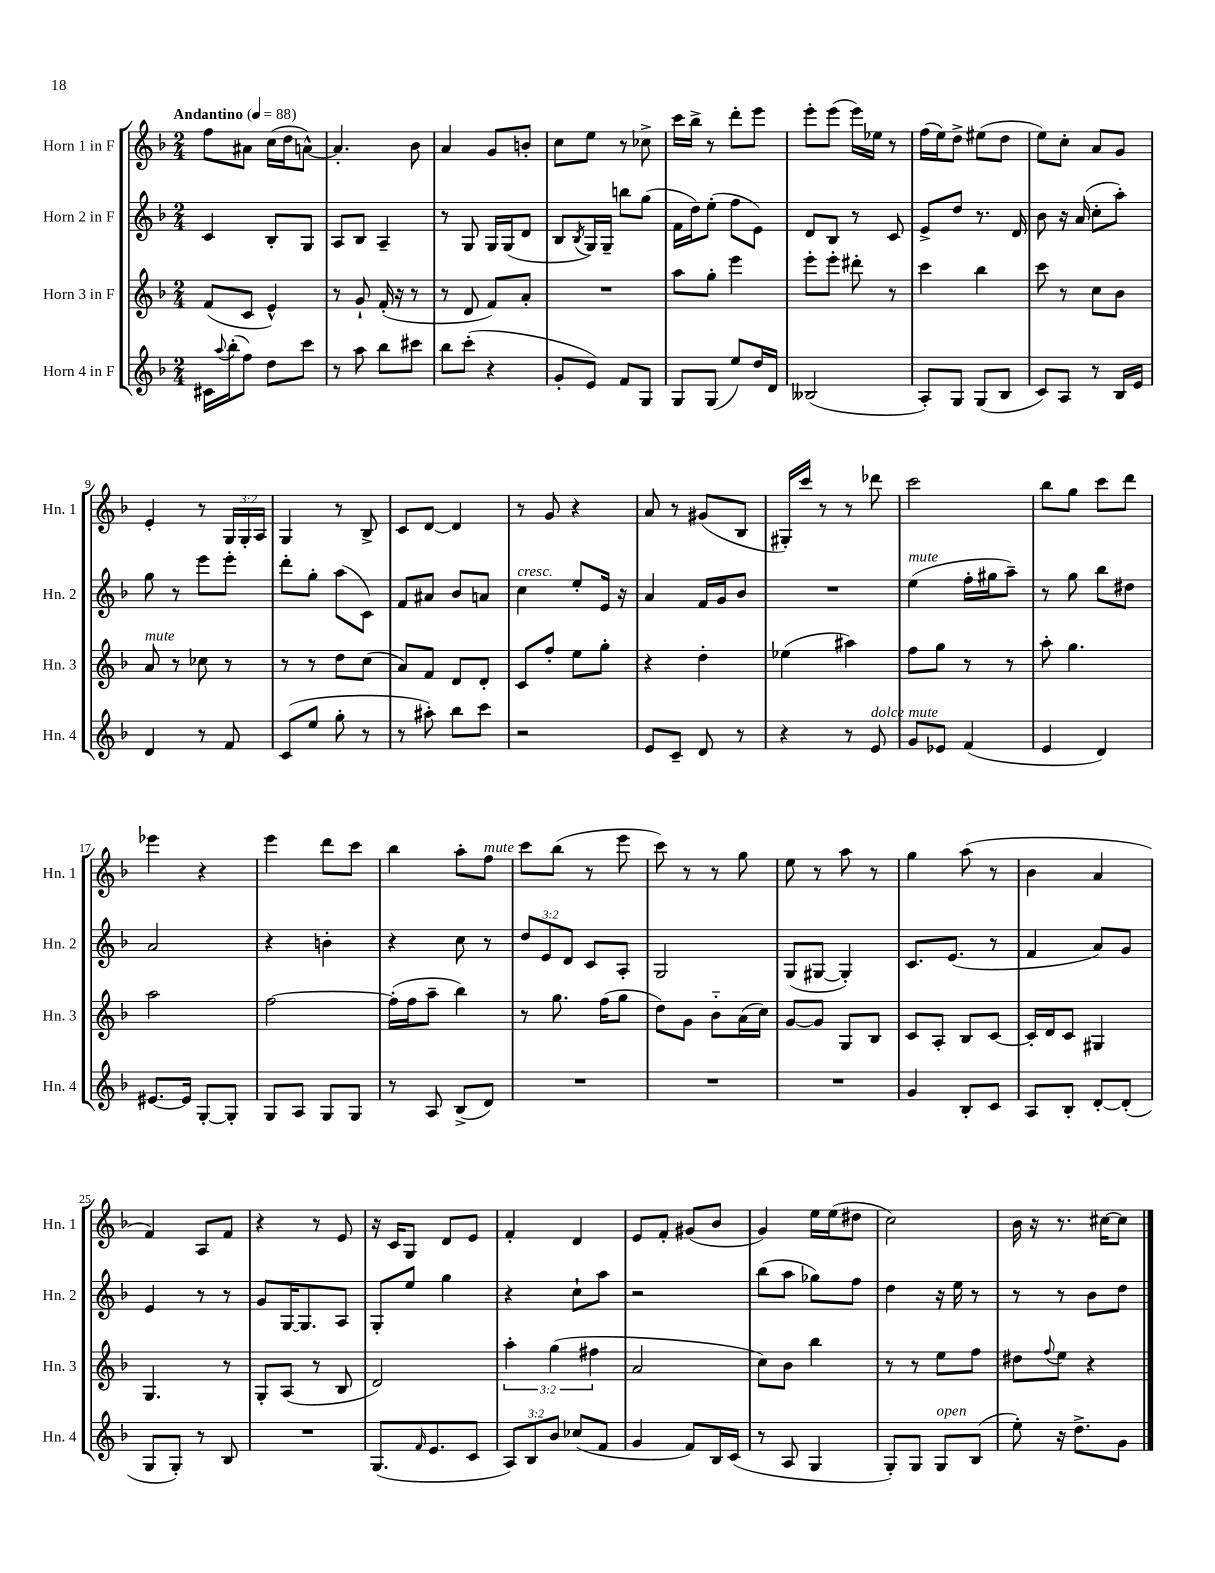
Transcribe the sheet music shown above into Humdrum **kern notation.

**kern	**kern	**kern	**kern
*staff4	*staff3	*staff2	*staff1
*clefG2	*clefG2	*clefG2	*clefG2
*k[b-]	*k[b-]	*k[b-]	*k[b-]
*M2/4	*M2/4	*M2/4	*M2/4
*MM88	*MM88	*MM88	*MM88
16c#\LL	(8f/L	4c/	8ff\L
8qqaa/	.	.	.
(16bb-'\J	.	.	.
8ff\J)	8c/J	.	8a#\J
8dd\L	4e^^/)	8B-'/L	(16cc\LL
.	.	.	16dd\J
8ccc\J	.	8G/J	[8a^^\J)
=	=	=	=
8r	8r	8A/L	4.a'/]
8aa\	8g`/	8B-/J	.
8bb-\L	(16f'/	4A~/	.
.	16r	.	.
8ccc#\J	8r	.	8b-\
=	=	=	=
8bb-\L	8r	8r	4a/
(8ccc'\J	8d/	8G/	.
4r	8f/L)	16G/LL	8g/L
.	.	(16G/J	.
.	8a'/J	8d/J	8b'/J
=	=	=	=
8g'/L	2r	8B-/L	8cc\L
.	.	8qB-/	.
8e/J)	.	16G/L)	8ee\J
.	.	16G~/JJ	.
8f/L	.	8bb\L	8r
8G/J	.	(8gg\J	8cc-^\
=	=	=	=
8G/L	8aa\L	16f\LL	16ccc\LL
.	.	16dd\J)	16bb-^\JJ
(8G/J	8gg'\J	(8ee'\J	8r
8ee/L)	4eee\	8ff\L	8ddd'\L
16dd/L	.	8e\J)	8eee\J
16d/JJ	.	.	.
=	=	=	=
(2B--/	8eee'\L	8d/L	8eee'\L
.	8eee'\J	8B-/J	(8eee\J
.	8ddd#'\	8r	16eee\LL)
.	.	.	16ee-\JJ
.	8r	8c/	8r
=	=	=	=
8A'/L)	4ccc\	8e^/L	(16ff\LL
.	.	.	16ee\J)
8G/J	.	8dd/J	8dd^\J
(8G/L	4bb-\	8.r	(8ee#\L
8B-/J	.	.	8dd\J
.	.	16d/	.
=	=	=	=
8c/L)	8ccc\	8b-\	8ee\L)
8A/J	8r	16r	8cc'\J
.	.	(16a/	.
8r	8cc\L	8cc'\L	8a/L
16B-/LL	8b-\J	8aa'\J)	8g/J
16e/JJ	.	.	.
=	=	=	=
4d/	8a/	8gg\	4e'/
.	8r	8r	.
8r	8cc-\	8eee\L	8r
8f/	8r	8eee'\J	24G/LL
.	.	.	24G'/
.	.	.	24A/JJ
=	=	=	=
(8c/L	8r	8ddd'\L	4G/
8ee/J	8r	8gg'\J	.
8gg'\	8dd\L	(8aa\L	8r
8r	(8cc\J	8c\J)	8B-^/
=	=	=	=
8r	8a/L)	8f/L	8c/L
8aa#'\)	8f/J	8a#/J	[8d/J
8bb-\L	8d/L	8b-/L	4d/]
8ccc\J	8d'/J	8a/J	.
=	=	=	=
2r	8c/L	4cc\	8r
.	8ff'/J	.	8g/
.	8ee\L	8ee'/L	4r
.	8gg'\J	16e/Jk	.
.	.	16r	.
=	=	=	=
8e/L	4r	4a/	8a/
8c~/J	.	.	8r
8d/	4dd'\	16f/LL	(8g#/L
.	.	16g/J	.
8r	.	8b-/J	8B-/J
=	=	=	=
4r	(4ee-\	2r	16G#'/LL)
.	.	.	16ccc/JJ
.	.	.	8r
8r	4aa#\)	.	8r
8e/	.	.	8ddd-\
=	=	=	=
8g/L	8ff\L	(4ee\	2ccc\
8e-/J	8gg\J	.	.
(4f/	8r	16ff'\LL	.
.	.	16gg#\J	.
.	8r	8aa~\J)	.
=	=	=	=
4e/	8aa'\	8r	8bb-\L
.	4.gg\	8gg\	8gg\J
4d/)	.	8bb-\L	8ccc\L
.	.	8dd#\J	8ddd\J
=	=	=	=
[8.e#/L	2aa\	2a/	4eee-\
16e#/]Jk	.	.	.
[8G'/L	.	.	4r
8G'/]J	.	.	.
=	=	=	=
8G/L	[2ff\	4r	4eee\
8A/J	.	.	.
8G/L	.	4b'\	8ddd\L
8G/J	.	.	8ccc\J
=	=	=	=
8r	(16ff'\]LL	4r	4bb-\
.	16ff\J	.	.
8A/	8aa~\J	.	.
(8B-^/L	4bb-\)	8cc\	8aa'\L
8d/J)	.	8r	8ff\J
=	=	=	=
2r	8r	12dd/L	8ccc\L
.	.	12e/	.
.	8.gg\	.	(8bb-\J
.	.	12d/J	.
.	.	8c/L	8r
.	(16ff\LK	.	.
.	8gg\J	8A'/J	8eee\
=	=	=	=
2r	8dd\L)	2G/	8ccc\)
.	8g\J	.	8r
.	8b-'~\L	.	8r
.	(16a\L	.	8gg\
.	16cc\JJ)	.	.
=	=	=	=
2r	[8g/L	(8G/L	8ee\
.	8g/]J	[8G#/J	8r
.	8G/L	4G#'/])	8aa\
.	8B-/J	.	8r
=	=	=	=
4g/	8c/L	8.c/L	4gg\
.	8A'/J	.	.
.	.	(8.e/J	.
8B-'/L	8B-/L	.	(8aa\
8c/J	[8c/J	8r	8r
=	=	=	=
8A/L	16c'/]LL	4f/	4b-\
.	16d/J	.	.
8B-'/J	8c/J	.	.
[8d'/L	4G#/	8a/L)	4a/
(8d'/]J	.	8g/J	.
=	=	=	=
8G/L	4.G/	4e/	4f/)
8G'/J)	.	.	.
8r	.	8r	8A/L
8B-/	8r	8r	8f/J
=	=	=	=
2r	8G'/L	8g/L	4r
.	(8A/J	[16G/K	.
.	.	8.G/]	.
.	8r	.	8r
.	8B-/	8A/J	8e/
=	=	=	=
(8.G/L	2d/)	8G'/L	16r
.	.	.	16c/LK
.	.	8ee/J	8G/J
16qqf/	.	.	.
8.e/	.	.	.
.	.	4gg\	8d/L
8c/J	.	.	8e/J
=	=	=	=
12A/L)	6aa'\	4r	4f'/
12B-/	.	.	.
12b-/J	(6gg\	.	.
(8cc-/L	.	8cc`\L	4d/
.	6ff#\	.	.
8f/J	.	8aa\J	.
=	=	=	=
4g/	2a/	2r	8e/L
.	.	.	8f'/J
8f/L)	.	.	(8g#/L
16B-/L	.	.	8b-/J
(16c/JJ	.	.	.
=	=	=	=
8r	8cc\L)	(8bb-\L	4g/)
8A/	8b-\J	8aa\J	.
4G/	4bb-\	8gg-\L)	16ee\LL
.	.	.	(16ee\J
.	.	8ff\J	8dd#\J
=	=	=	=
8G'/L)	8r	4dd\	2cc\)
8G/J	8r	.	.
8G/L	8ee\L	16r	.
.	.	16ee\	.
(8B-/J	8ff\J	8r	.
=	=	=	=
8ee'\)	8dd#\L	8r	16b-\
.	.	.	16r
.	8qqff/	.	.
16r	8ee\J	8r	8.r
8.dd^\L	.	.	.
.	4r	8b-\L	.
.	.	.	[16cc#\LK
8g\J	.	8dd\J	8cc#\]J
==	==	==	==
*-	*-	*-	*-
